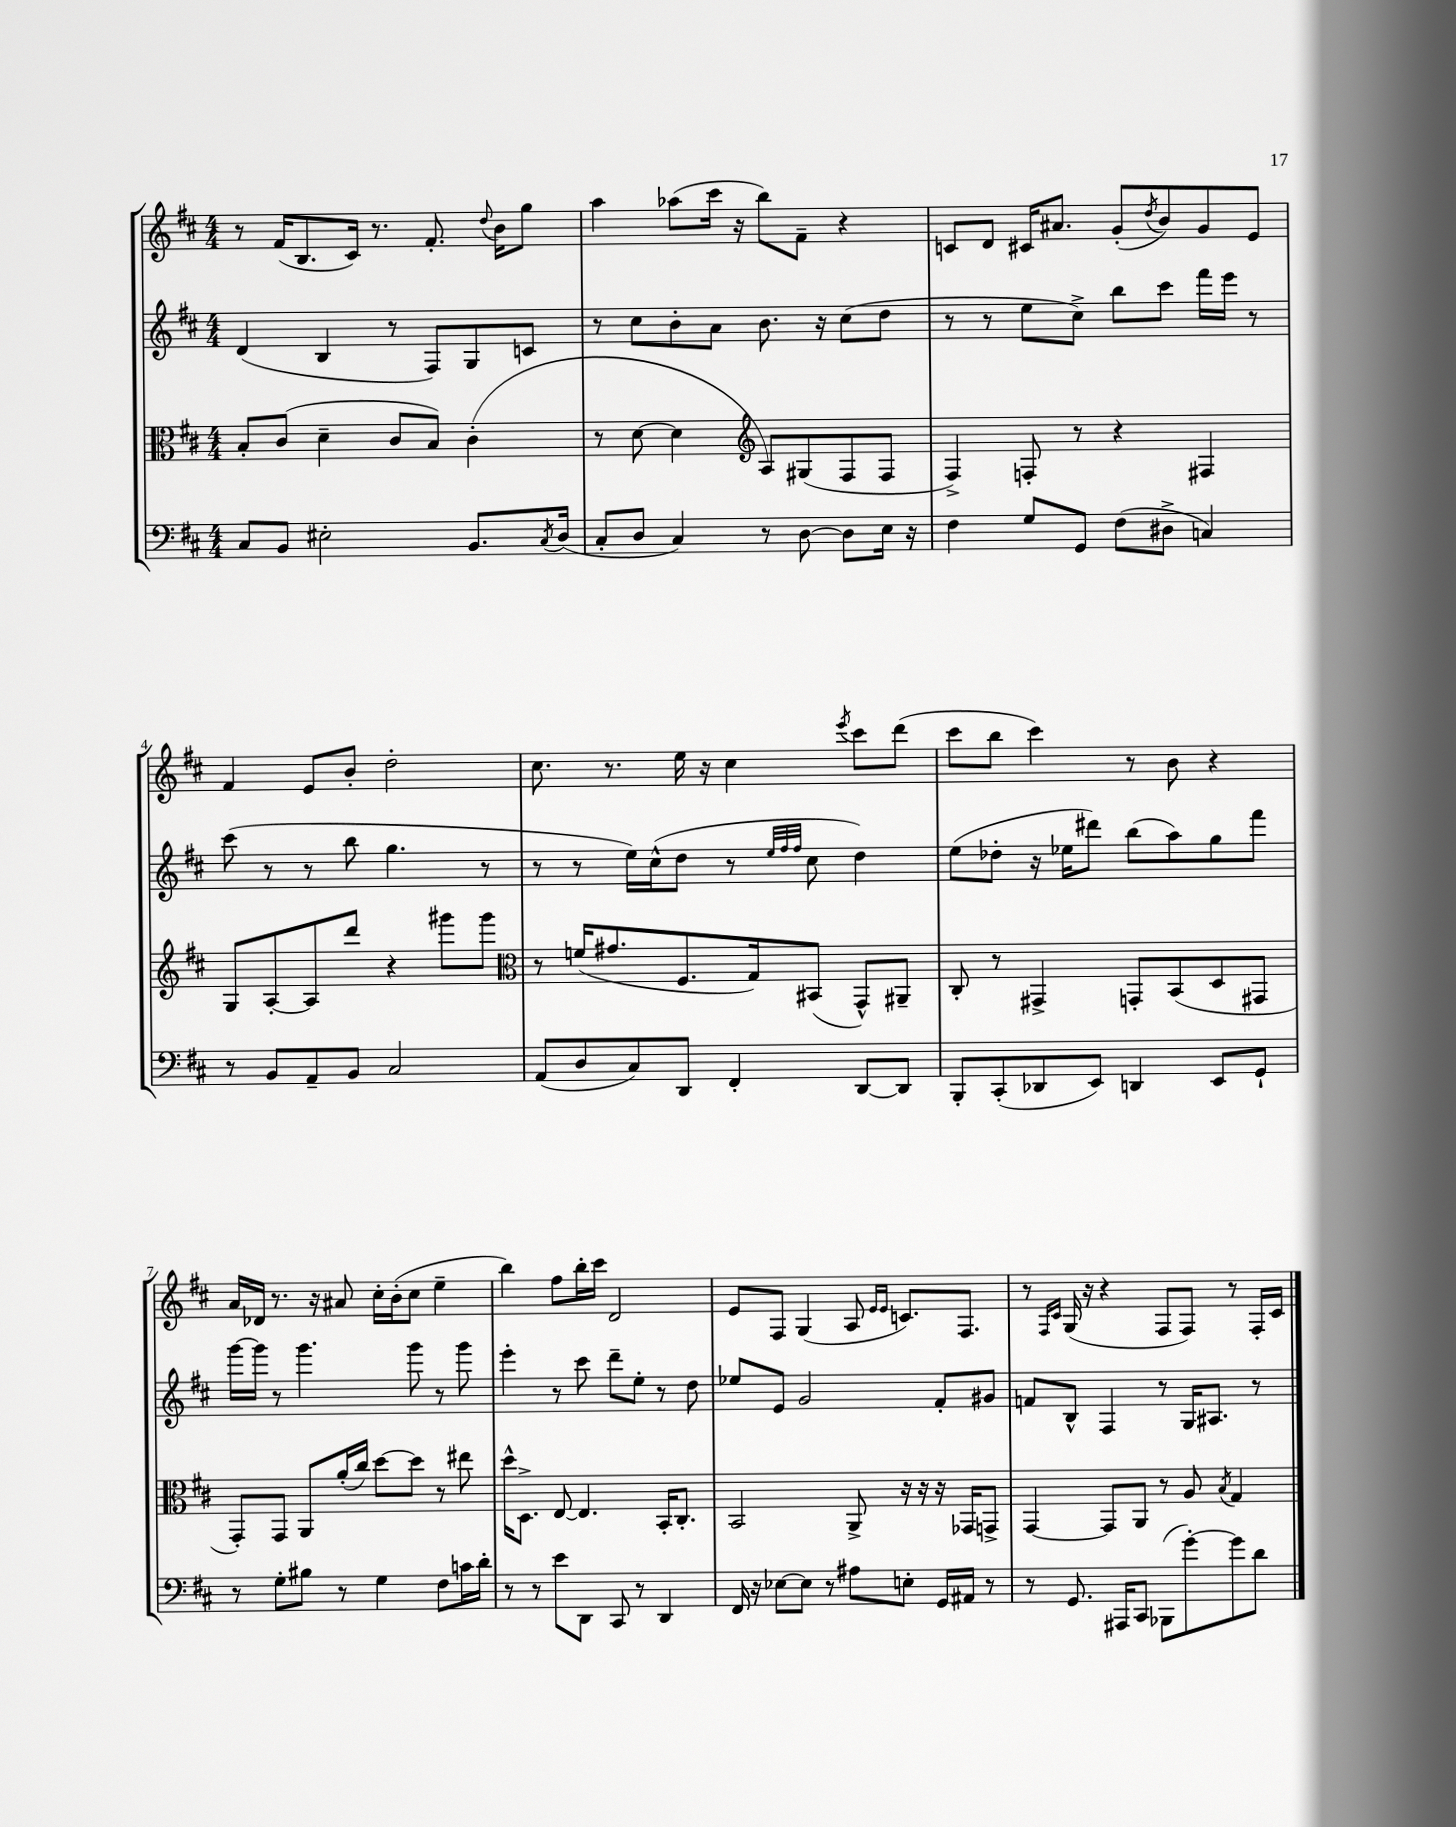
<<
\new StaffGroup <<
\new Staff = "s0" {
    \clef treble \key d \major \numericTimeSignature \time 4/4
    r8 fis'16( b8. cis'16) r8. fis'8.-. \appoggiatura { d''8 } b'16 g''8 |
    a''4 aes''8( cis'''16 r16 b''8) fis'8-- r4 |
    c'8 d'8 cis'16 ais'8. g'8-.( \acciaccatura { d''8 } b'8) g'8 e'8 |
    fis'4 e'8 b'8-. d''2-. |
    cis''8. r8. e''16 r16 cis''4 \acciaccatura { e'''8 } cis'''8 d'''8( |
    cis'''8 b''8 cis'''4) r8 b'8 r4 |
    a'16 des'16 r8. r16 ais'8 cis''16-. b'16-.( cis''8 e''4-- |
    b''4) fis''8 b''16-. cis'''16 d'2 |
    e'8 fis8 g4( a8 \grace { e'16 e'16 } c'8.) fis8. |
    r8 \grace { fis16 cis'16 } g16( r16 r4 fis8 fis8) r8 fis16-. cis'16 \bar "|." |
}
\new Staff = "s1" {
    \clef treble \key d \major \numericTimeSignature \time 4/4
    d'4( b4 r8 fis8) g8 c'8 |
    r8 cis''8 b'8-. a'8 b'8. r16 cis''8( d''8 |
    r8 r8 e''8 cis''8->) b''8 cis'''8 fis'''16 e'''16 r8 |
    cis'''8( r8 r8 b''8 g''4. r8 |
    r8 r8 e''16) cis''16-^( d''8 r8 \grace { e''32 fis''32 fis''32 } cis''8 d''4) |
    e''8( des''8-. r16 ees''16 dis'''8) b''8( a''8) g''8 fis'''8 |
    g'''16~ g'''16 r8 g'''4. g'''8 r8 g'''8 |
    e'''4-. r8 cis'''8 d'''8-- e''8-. r8 d''8 |
    ees''8 e'8 g'2 fis'8-. gis'8 |
    f'8 b8-^ fis4 r8 g16 ais8. r8 \bar "|." |
}
\new Staff = "s2" {
    \clef alto \key d \major \numericTimeSignature \time 4/4
    b8-. cis'8( d'4-- cis'8 b8) cis'4-.( |
    r8 d'8~ d'4 \clef treble a8) gis8( fis8 fis8 |
    fis4->) f8-. r8 r4 fis4 |
    g8 a8~-. a8 d'''8 r4 gis'''8 gis'''8 |
    \clef alto r8 f'16( gis'8. fis8. g16) bis,8( g,8-^) ais,8-- |
    cis8-. r8 gis,4-> g,8-. b,8( d8 gis,8 |
    g,8-.) g,8 a,8 a'16-.( cis''16) d''8~ d''8 r8 eis''8 |
    d''16-^ d8.-> e8~ e4. b,16-. cis8.-. |
    b,2 a,8-> r16 r16 r16 ges,16 g,8-> |
    g,4~ g,8 a,8 r8 a8 \acciaccatura { b8 } g4 \bar "|." |
}
\new Staff = "s3" {
    \clef bass \key d \major \numericTimeSignature \time 4/4
    cis8 b,8 eis2-. b,8. \acciaccatura { cis8 } d16( |
    cis8-. d8 cis4) r8 d8~ d8 e16 r16 |
    fis4 g8 g,8 fis8( dis8-> c4) |
    r8 b,8 a,8-- b,8 cis2 |
    a,8( d8 cis8) d,8 fis,4-. d,8~ d,8 |
    b,,8-. cis,8-.( des,8 e,8) d,4 e,8 g,8-! |
    r8 g8-. bis8 r8 g4 fis8 c'16 d'16-. |
    r8 r8 e'8 d,8 cis,8 r8 d,4 |
    fis,16 r16 ees8~ ees8 r8 ais8 e8-. g,16 ais,16 r8 |
    r8 g,8. ais,,16 cis,8 bes,,8( g'8~-.) g'8 d'8 \bar "|." |
}
>>
>>
